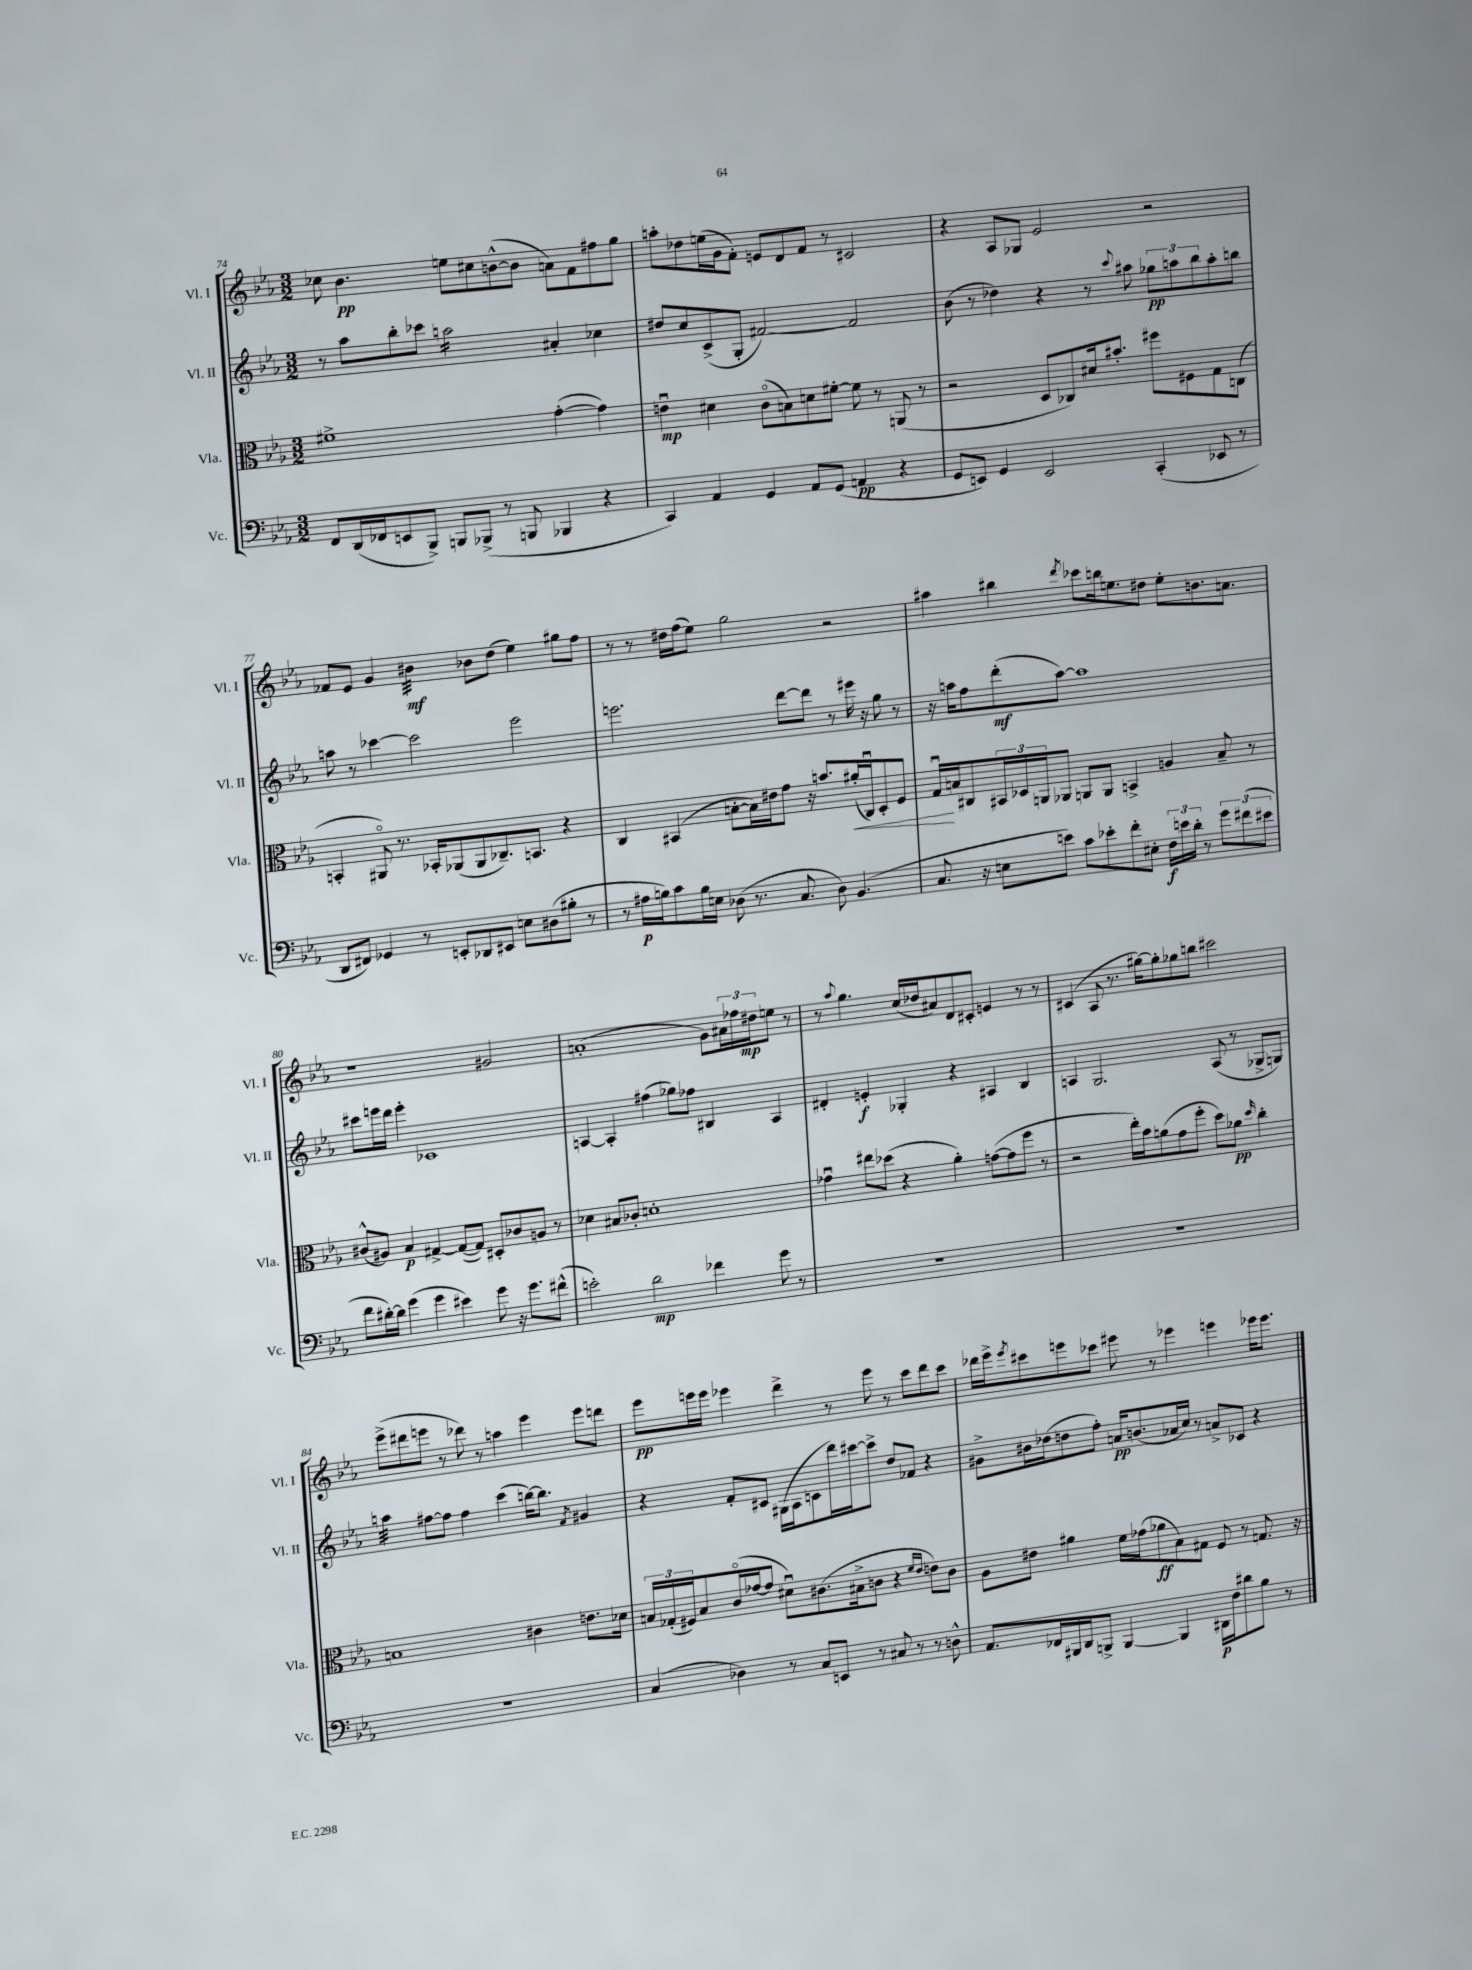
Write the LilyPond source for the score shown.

<<
\new StaffGroup <<
\new Staff = "s0" \with { instrumentName = "Vl. I" shortInstrumentName = "Vl. I" } {
    \clef treble \key ees \major \numericTimeSignature \time 3/2
    ces''8 bes'4.\pp e''8 cis''8 b'8~-^( b'8 a'8) f'8 fis''8 g''8 |
    a''8-. des''8 e''16( g'16 f'8-.) e'8 d'8 f'8 r8 cis'2 |
    r4 aes8 ges8 ees'2 r2 |
    fes'8 ees'8 g'4 bis'4:32\mf bes'8 d''8( ees''4) gis''8 f''8 |
    r8 r8 dis''16 f''16( ees''8) g''2 r2 |
    ais''4 bis''4 \acciaccatura { d'''8 } ces'''8 b''16 e''8. dis''8 e''8-. b'8. a'8. |
    r1 gis'2 |
    a'1-.( g'8) \tuplet 3/2 { ais'16 fes''16 dis''16\mp } e''8 r8 |
    r8 \appoggiatura { aes''8 } g''4. c''16( des''16 ais'8) d'8 cis'8-. e'4 r8 r8 |
    cis'4( aes8 r8. gis''16~) gis''8-. ges''8 b''8 cis'''2 |
    ees'''8->( dis'''8 e'''8 r8 des'''8) r8 a''4 e'''4 e'''8 d'''8 |
    ees'''8\pp e'''16 e'''16 ees'''4 d'''4-> r8 ees'''8 r8 c'''8 d'''8 c'''8 |
    des'''16 ees'''16-> \acciaccatura { ees'''8 } cis'''8 e'''8 ces'''8 eis'''8 r8 ees'''4 e'''4 ees'''16 ees'''8. \bar "|." |
}
\new Staff = "s1" \with { instrumentName = "Vl. II" shortInstrumentName = "Vl. II" } {
    \clef treble \key ees \major \numericTimeSignature \time 3/2
    r8 aes''8 bes''8-. ces'''8 a''2:16 ais'4-. ces''4 |
    dis''8 c''8 c'8->( g8-. fis'2~) fis'2 |
    bes'8( r8 des''4) r4 r8 \appoggiatura { c'''8 } ais''8 \tuplet 3/2 { ges''8\pp a''8 bes''8 } a''8-. b''8 |
    a''8 r8 ces'''4~ ces'''2 ees'''2 |
    e'''2. d'''8~ d'''8 r8 eis'''16 r16 g''8 r8 |
    r16 a''16 f''8 d'''8-.\mf( a''8~) a''1 |
    cis'''8 e'''16 d'''16 e'''4-. ces'1 |
    a4~ a4-. fis''4( ges''8) fes''8 bis4 a4 |
    dis'4-. e'4-.\f ges4-. r4 ais4 bes4 |
    a4 g2. a8( r8 ges8-> g8) |
    a''4:32 fis''8~ fis''8 fis''4 c'''4( b''16~) b''8. \acciaccatura { f'8 } gis'4 |
    r4 f'8-. cis'8 gis16( aes16 c'8 d'''16) cis'''16~ cis'''8-> d''8 fes'8 r4 |
    gis'8-> bis'16 des''16( d''8 f''8-.) a'16\pp b'8.( aes'16 c''16) r8 a'8-> ces'8 r4 \bar "|." |
}
\new Staff = "s2" \with { instrumentName = "Vla." shortInstrumentName = "Vla." } {
    \clef alto \key ees \major \numericTimeSignature \time 3/2
    fis'1-> g'4~-.( g'4) |
    e'4\downbow\mp dis'4 c'8\flageolet( b8) d'8 fis'8~-. fis'8 r8 a,8( r8 |
    r2 d8 ces8) dis'16 bis'8.-. fis''8 fis8 g8 c8( |
    b,4-. ais,8\flageolet) r8. bes,16-. aes,8( aes,8 ces8.--) b,8. r4 |
    c4 bis,4( b8~-. b16) eis'16 g'8 r16 b'8. ais'16-.\<( c16\downbow) d8-. f8 |
    g16\downbow\! b16 cis8 \tuplet 3/2 { bis,16 des16 a,16 } aes,8 a,8 a,8 b,4-> a4 b8-- r8 |
    cis'8-^( ais8) bes4\p gis4~-> gis8~( gis8) dis8-. ces'8 a8 r8 |
    des'4 bis8 ces'8-. d'1-. |
    ges'4\downbow eis''8 des''8( r4 aes'4-.) g'8~( g'8 f''8 r8 |
    r2 ees''16-.) bes'16 a'8( g'8 f''8-. d''8) aes'8\pp \grace { d''16 } c''4-. |
    b1 cis'4 e'8. des'16 |
    \tuplet 3/2 { b16 ges16-.( fis16) } b8 c'16\flageolet( ges'16~ ges'8 dis'8\downbow) cis'8.( bis16-> c'8 r4 \grace { f'16 ees'16 } e'8) c'8 |
    aes8 eis'8 ais'4 f'16 ges'16( aes'8\ff bes8) gis8 f8 r8 g8. r16 \bar "|." |
}
\new Staff = "s3" \with { instrumentName = "Vc." shortInstrumentName = "Vc." } {
    \clef bass \key ees \major \numericTimeSignature \time 3/2
    f,8 d,16( fes,16 e,8 bes,,8->) b,,8 bes,,8->( r8 b,,8 bes,,4 r4 |
    c,4) aes,4 g,4 aes,8 g,8( a,4\pp r4 |
    g,8 e,8) g,4 e,2 c,4-.( ees,8 r8 |
    d,8 fis,8) ges,4 r8 e,8-. des,8 eis,8 e8 dis8( bis8-. r8 |
    r8 ais16\p b16) c'8 b16 e16 des8( r8. c8. des8) bes,4.( |
    c8. r16 e8 e'8) c'8 ees'8-. f'8-. eis8-. \tuplet 3/2 { f16\f e'16 d'16-. } r8 \tuplet 3/2 { g'8 fis'8( eis'8 } |
    f'8 dis'16~-.) dis'16 g'4( g'4 eis'4) g'8 r16 g'8. fis'8-^( |
    e'2-.) d'2\mp fes'4 g'8 r8 |
    R1. |
    R1. |
    R1. |
    c4( des4) r8 c8 e,8 r8 cis8 r8 r8 d8-^ |
    aes,8. fes,16 bis,,16 d,16 b,,8-> b,,4~ b,,4 dis,16\p f16 dis'8 bes8 r8 \bar "|." |
}
>>
>>
\layout { \context { \Score currentBarNumber = #74 } }
